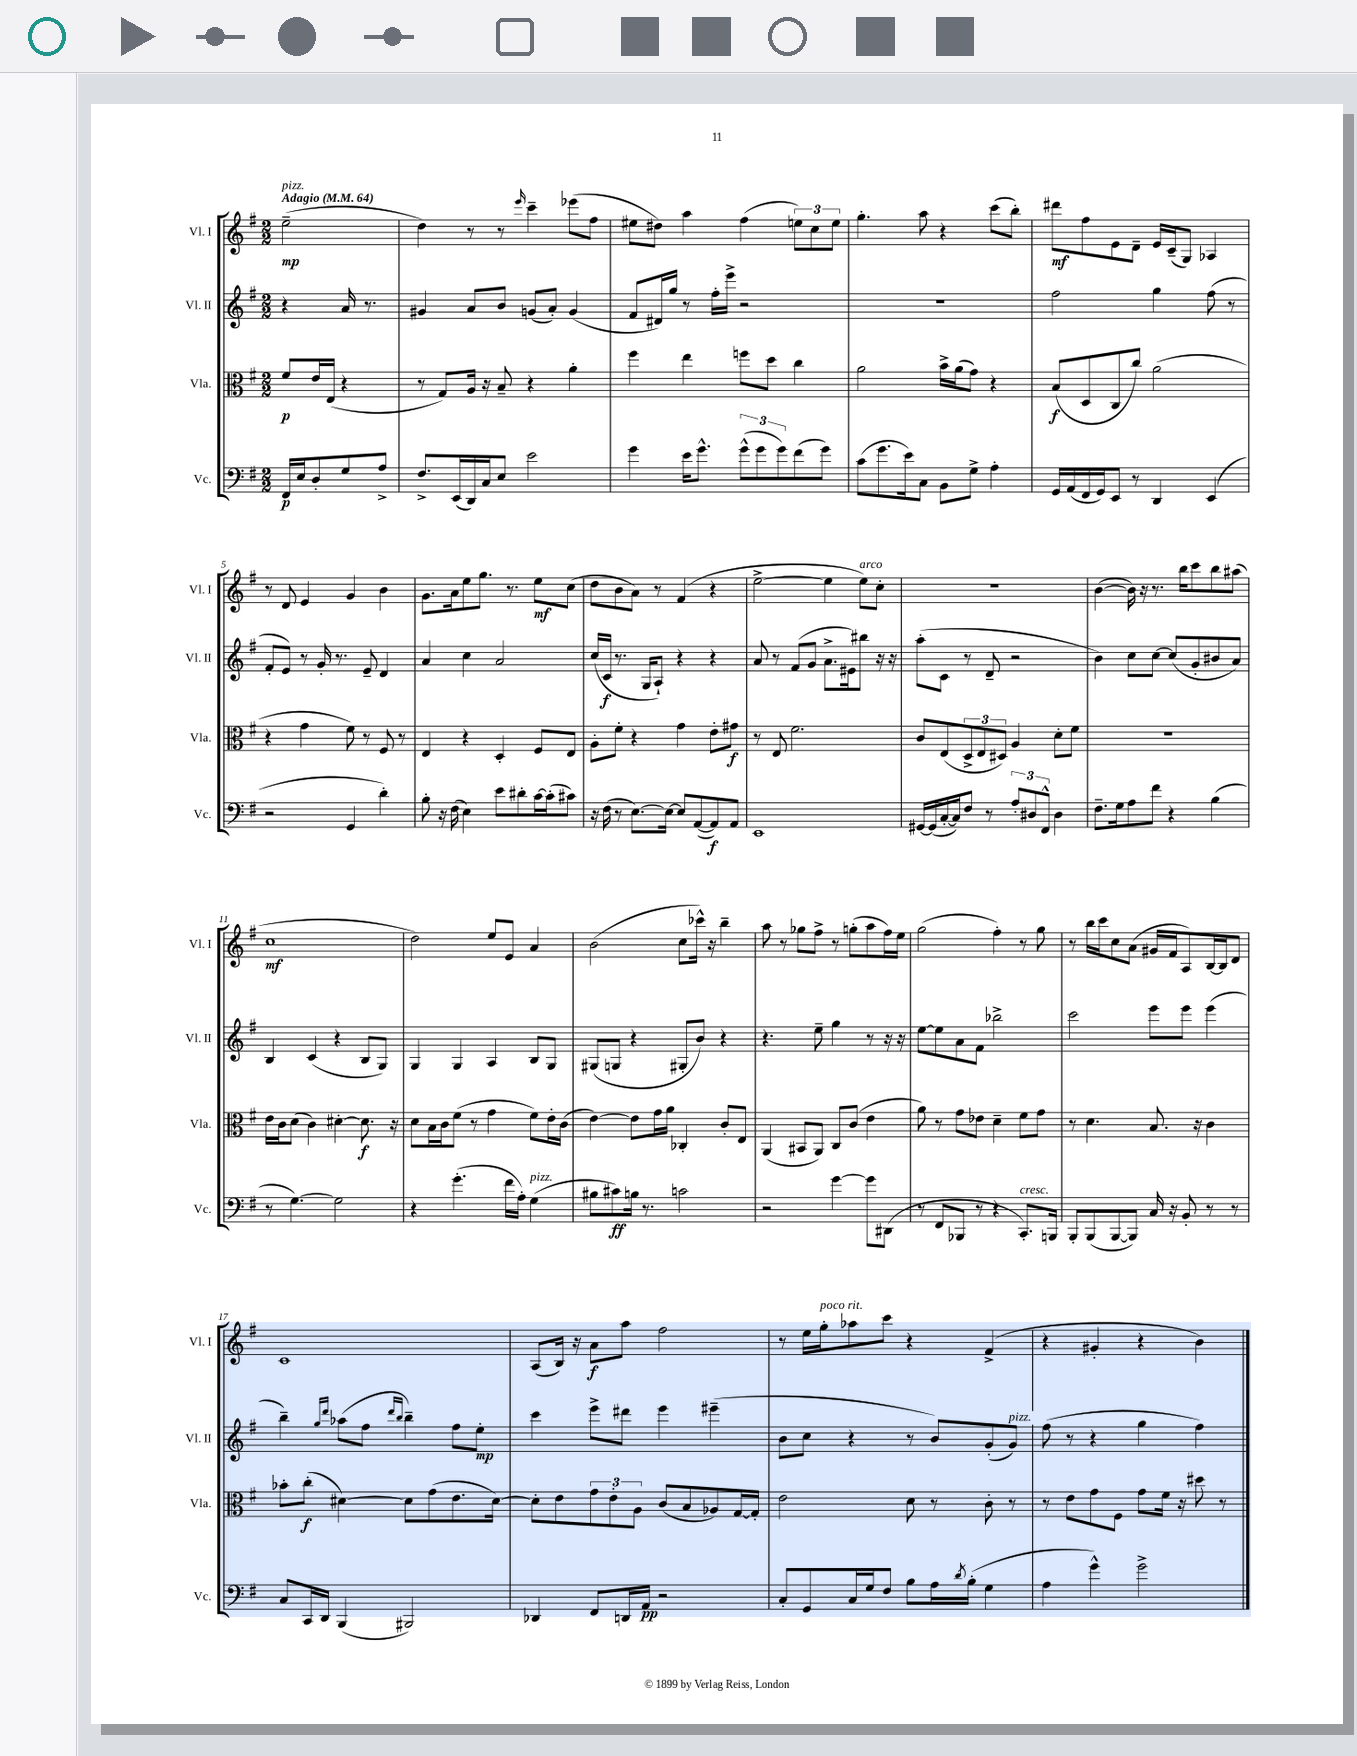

**kern	**dynam	**kern	**dynam	**kern	**dynam	**kern	**dynam
*part4	*part4	*part3	*part3	*part2	*part2	*part1	*part1
*staff4	*staff4	*staff3	*staff3	*staff2	*staff2	*staff1	*staff1
*I"Vc.	*	*I"Vla.	*	*I"Vl. II	*	*I"Vl. I	*
*I'Vc.	*	*I'Vla.	*	*I'Vl. II	*	*I'Vl. I	*
*clefF4	*	*clefC3	*	*clefG2	*	*clefG2	*
*k[f#]	*	*k[f#]	*	*k[f#]	*	*k[f#]	*
*M2/2	*	*M2/2	*	*M2/2	*	*M2/2	*
*MM64	*	*MM64	*	*MM64	*	*MM64	*
=	=	=	=	=	=	=	=
!	!	!	!	!	!	!LO:TX:a:B:t=Adagio	!
!	!	!	!	!	!	!LO:TX:a:i:t=pizz.	!
16FF#/LL	p	8f#/L	p	4r	.	(2ee~\	mp
16E/J	.	.	.	.	.	.	.
8D'/	.	16e/L	.	.	.	.	.
.	.	(16E/JJ	.	.	.	.	.
8G/	.	4r	.	16a/	.	.	.
.	.	.	.	8.r	.	.	.
8A^/J	.	.	.	.	.	.	.
=1	=1	=1	=1	=1	=1	=1	=1
8.F#^/L	.	8r	.	4g#X/	.	4dd\)	.
.	.	8G/L)	.	.	.	.	.
(16EE/L	.	.	.	.	.	.	.
16DD/)	.	16A/Jk	.	8a/L	.	8r	.
16C/J	.	16r	.	.	.	.	.
8E/J	.	8B~/	.	8b/J	.	8r	.
.	.	.	.	.	.	16qqeee/	.
2e\	.	4r	.	(8gn/L	.	4ccc~\	.
.	.	.	.	8a'/J)	.	.	.
.	.	4a'\	.	(4g/	.	(8eee-X\L	.
.	.	.	.	.	.	8ff#\J	.
=2	=2	=2	=2	=2	=2	=2	=2
4g\	.	4ff#\	.	8f#/L	.	8ee#X\L	.
.	.	.	.	16d#X/L)	.	8dd#X\J)	.
.	.	.	.	16gg/JJ	.	.	.
16e\KL	.	4ee\	.	8r	.	4aa\	.
8.g^^\J	.	.	.	.	.	.	.
.	.	.	.	16ff#'\LL	.	.	.
.	.	.	.	16eee^\JJ	.	.	.
(12g^^\L	.	8ffn\L	.	2r	.	(4ff#\	.
12g\	.	.	.	.	.	.	.
.	.	8dd\J	.	.	.	.	.
12g\)	.	.	.	.	.	.	.
(8f#\	.	4cc\	.	.	.	12een\L)	.
.	.	.	.	.	.	12cc\	.
8g\J)	.	.	.	.	.	.	.
.	.	.	.	.	.	12ee\J	.
=3	=3	=3	=3	=3	=3	=3	=3
(8c\L	.	2a\	.	1r	.	4.gg'\	.
8.g\	.	.	.	.	.	.	.
16e\k)	.	.	.	.	.	.	.
8C\J	.	.	.	.	.	8aa\	.
8BB\L	.	16b^\LL	.	.	.	4r	.
.	.	(16a\J	.	.	.	.	.
8G^\J	.	8g\J)	.	.	.	.	.
4A'\	.	4r	.	.	.	(8ccc\L	.
.	.	.	.	.	.	8bb'\J)	.
=4	=4	=4	=4	=4	=4	=4	=4
16GG/LL	.	(8B/L	f	2ff#\	.	8ddd#X\L	mf
(16AA/	.	.	.	.	.	.	.
16FF#/	.	8D/	.	.	.	8ff#\	.
16GG/J)	.	.	.	.	.	.	.
8EE/J	.	8C/	.	.	.	8e\	.
8r	.	8cc/J)	.	.	.	8d~\J	.
4DD/	.	(2a\	.	4gg\	.	16e/LL	.
.	.	.	.	.	.	(16c~/J	.
.	.	.	.	.	.	8G/J)	.
(4EE/	.	.	.	(8ff#\	.	4A-X/	.
.	.	.	.	8r	.	.	.
!!LO:LB:g=z
=5	=5	=5	=5	=5	=5	=5	=5
2r	.	4r	.	8f#'/L	.	8r	.
.	.	.	.	8e/J)	.	8d/	.
.	.	4g\	.	8r	.	4e/	.
.	.	.	.	16g'/	.	.	.
.	.	.	.	8.r	.	.	.
4GG/	.	8f#\)	.	.	.	4g/	.
.	.	8r	.	8e~/	.	.	.
4d'\)	.	8F#/	.	4d/	.	4b\	.
.	.	8r	.	.	.	.	.
=6	=6	=6	=6	=6	=6	=6	=6
8B'\	.	4E/	.	4a/	.	8.g\L	.
16r	.	.	.	.	.	.	.
(16F#\	.	.	.	.	.	16a\k	.
4E\)	.	4r	.	4cc\	.	8ee\	.
.	.	.	.	.	.	8.gg\J	.
8e\L	.	4D'/	.	2a/	.	.	.
.	.	.	.	.	.	8.r	.
8d#X'\	.	.	.	.	.	.	.
[16c\L	.	8F#/L	.	.	.	8ee\L	mf
(16c'\J]	.	.	.	.	.	.	.
8c#X\J)	.	8E/J	.	.	.	(8cc\J	.
=7	=7	=7	=7	=7	=7	=7	=7
16r	.	8A'\L	.	(16cc/LL	.	8dd\L	.
(16F#\	.	.	.	16c/JJ	f	.	.
8r	.	8f#'\J	.	8.r	.	8b\	.
[8.E\L)	.	4r	.	.	.	8a\J)	.
.	.	.	.	16G/KL	.	.	.
.	.	.	.	8A`/J)	.	8r	.
16E\Jk_	.	.	.	.	.	.	.
8E/L]	.	4g\	.	4r	.	(4f#/	.
([8AA/	.	.	.	.	.	.	.
8AA/])	f	8e'\L	.	4r	.	4r	.
8AA/J	.	8g#X\J	f	.	.	.	.
=8	=8	=8	=8	=8	=8	=8	=8
1EE	.	8r	.	8a/	.	[2ee^\	.
.	.	8E/	.	8r	.	.	.
.	.	2.f#\	.	(8f#/L	.	.	.
.	.	.	.	8g/J	.	.	.
.	.	.	.	8.a^\L	.	4ee\]	.
.	.	.	.	16e#X\k)	.	.	.
!	!	!	!	!	!	!LO:TX:a:i:t=arco	!
.	.	.	.	8bb#X\J	.	8ee\L)	.
.	.	.	.	16r	.	8cc'\J	.
.	.	.	.	16r	.	.	.
=9	=9	=9	=9	=9	=9	=9	=9
[16GG#X/LL	.	8c/L	.	(8aa'\L	.	1r	.
(16GG#/]	.	.	.	.	.	.	.
[16C'/	.	(8E/	.	8c\J	.	.	.
16C/J])	.	.	.	.	.	.	.
8F#/J	.	12D^/	.	8r	.	.	.
.	.	12E/	.	.	.	.	.
8r	.	.	.	8d~/	.	.	.
.	.	12D#X/J)	.	.	.	.	.
12A'/L	.	4A/	.	2r	.	.	.
12D#X/	.	.	.	.	.	.	.
12FF#^^/J	.	.	.	.	.	.	.
4D#\	.	8d'\L	.	.	.	.	.
.	.	8f#\J	.	.	.	.	.
=10	=10	=10	=10	=10	=10	=10	=10
8.F#~\L	.	1r	.	4b\)	.	([4b\	.
16G\k	.	.	.	.	.	.	.
8A\	.	.	.	8cc\L	.	16b\])	.
.	.	.	.	.	.	16r	.
8f#\J	.	.	.	[8cc\J	.	8.r	.
4r	.	.	.	(8cc/L]	.	.	.
.	.	.	.	.	.	16bb\KL	.
.	.	.	.	8g'/	.	8ccc\	.
(4B\	.	.	.	8b#X/	.	8bb\	.
.	.	.	.	8a/J)	.	(8aa#X\J	.
!!LO:LB:g=z
=11	=11	=11	=11	=11	=11	=11	=11
8r	.	16e\LL	.	4B/	.	1cc	mf
.	.	16c\J	.	.	.	.	.
[4.G\)	.	(8d\J	.	.	.	.	.
.	.	4c\)	.	(4c/	.	.	.
2G\]	.	[4d#X'\	.	4r	.	.	.
.	.	8.d#\]	f	8B/L	.	.	.
.	.	.	.	8G/J)	.	.	.
.	.	16r	.	.	.	.	.
=12	=12	=12	=12	=12	=12	=12	=12
4r	.	8d\L	.	4G/	.	2dd\)	.
.	.	16B\L	.	.	.	.	.
.	.	16c\J	.	.	.	.	.
(4.g'\	.	(8f#\J	.	4G/	.	.	.
.	.	8r	.	.	.	.	.
.	.	4g\	.	4A/	.	8ee/L	.
16f#\LL	.	.	.	.	.	8e/J	.
16A'\JJ)	.	.	.	.	.	.	.
!LO:TX:a:i:t=pizz.	!	!	!	!	!	!	!
(4G\	.	8f#\L)	.	8B/L	.	4a/	.
.	.	16e'\L	.	8G/J	.	.	.
.	.	(16c\JJ	.	.	.	.	.
=13	=13	=13	=13	=13	=13	=13	=13
8B#X\L	.	[4e\)	.	(8G#X/L	.	(2b\	.
8c#X\)	ff	.	.	8Gn/J	.	.	.
16Bn\Jk	.	8e\L]	.	4r	.	.	.
8.r	.	.	.	.	.	.	.
.	.	16g\L	.	.	.	.	.
.	.	16a\JJ	.	.	.	.	.
2cn\	.	4C-X'/	.	8G#X'/L	.	8cc\L	.
.	.	.	.	8b/J)	.	16ccc-X^^\Jk)	.
.	.	.	.	.	.	16r	.
.	.	8c'/L	.	4r	.	4bb~\	.
.	.	8E/J	.	.	.	.	.
=14	=14	=14	=14	=14	=14	=14	=14
2r	.	(4AA/	.	4.r	.	8aa\	.
.	.	.	.	.	.	8r	.
.	.	8BB#X/L	.	.	.	8gg-X\L	.
.	.	8AA/J)	.	8ee~\	.	8ff#^\J	.
[4g\	.	8C/L	.	4gg\	.	8r	.
.	.	(8c/J	.	.	.	(8ggn'\L	.
8g\L]	.	4e\	.	8r	.	8aa\	.
(8DD#X\J	.	.	.	16r	.	16ff#\L)	.
.	.	.	.	16r	.	16ee\JJ	.
=15	=15	=15	=15	=15	=15	=15	=15
8r	.	8a\)	.	[8ee\L	.	(2gg\	.
8FF#/L	.	8r	.	8ee\]	.	.	.
8BBB-X/J	.	8g\L	.	8a\	.	.	.
8r	.	8e-X\J	.	8f#\J	.	.	.
4r	.	4d~\	.	2bb-X^\	.	4ff#'\)	.
!LO:TX:a:i:t=cresc.	!	!	!	!	!	!	!
8.CC'/L)	.	8f#\L	.	.	.	8r	.
.	.	8g\J	.	.	.	8gg\	.
16BBBn/Jk	.	.	.	.	.	.	.
=16	=16	=16	=16	=16	=16	=16	=16
8BBB'/L	.	8r	.	2ccc\	.	8r	.
(8BBB/	.	4.d\	.	.	.	16bb\LL	.
.	.	.	.	.	.	16ccc\J	.
[8BBB/	.	.	.	.	.	8cc\	.
8BBB/J])	.	.	.	.	.	(8a\J	.
16C/	.	8.B/	.	8eee\L	.	16g#X/LL	.
16r	.	.	.	.	.	16f#/J	.
8BB'/	.	.	.	8eee\J	.	8A/)	.
.	.	16r	.	.	.	.	.
8r	.	4c\	.	(4eee\	.	[16B/L	.
.	.	.	.	.	.	16B/J]	.
8r	.	.	.	.	.	8d/J	.
!!LO:LB:g=z
=17	=17	=17	=17	=17	=17	=17	=17
8C/L	.	8b-X'\L	.	4bb~\)	.	1c	.
16CC/L	.	(8cc'\J	f	.	.	.	.
16DD/JJ	.	.	.	.	.	.	.
.	.	.	.	16qqgg/LL	.	.	.
.	.	.	.	16qqddd/JJ	.	.	.
(4BBB/	.	[4d#X\)	.	(8aa-X\L	.	.	.
.	.	.	.	8ff#\J	.	.	.
.	.	.	.	16qqddd/LL	.	.	.
.	.	.	.	16qqbb/JJ	.	.	.
2BBB#X/)	.	8d#\L]	.	4bb~\)	.	.	.
.	.	(8g\	.	.	.	.	.
.	.	8.e\	.	8ff#\L	.	.	.
.	.	.	.	8ee'\J	mp	.	.
.	.	[16d#\Jk)	.	.	.	.	.
=18	=18	=18	=18	=18	=18	=18	=18
4DD-X/	.	8d#'\L]	.	4ccc\	.	(8A/L	.
.	.	8e\	.	.	.	16B/Jk)	.
.	.	.	.	.	.	16r	.
8FF#/L	.	12g\	.	8eee^\L	.	8a\L	f
.	.	12e'\	.	.	.	.	.
16DDn/L	.	.	.	8ddd#X\J	.	8aa\J	.
.	.	12A\J	.	.	.	.	.
16AA/JJ	pp	.	.	.	.	.	.
2r	.	(8c/L	.	4eee\	.	2ff#\	.
.	.	8B/	.	.	.	.	.
.	.	8A-X/)	.	(4eee#X~\	.	.	.
.	.	[16G/L	.	.	.	.	.
.	.	16G'/JJ]	.	.	.	.	.
=19	=19	=19	=19	=19	=19	=19	=19
8C'/L	.	2e\	.	8b\L	.	8r	.
8GG/	.	.	.	8cc\J	.	16ee\LL	.
!	!	!	!	!	!	!LO:TX:a:i:t=poco rit.	!
.	.	.	.	.	.	16gg'\J	.
16C/L	.	.	.	4r	.	8aa-X\	.
16G/J	.	.	.	.	.	.	.
8F#/J	.	.	.	.	.	8ccc\J	.
8B\L	.	8d\	.	8r	.	4r	.
16A\L	.	8r	.	8b/L)	.	.	.
8qd/	.	.	.	.	.	.	.
(16B'\JJ	.	.	.	.	.	.	.
4G\	.	8c'\	.	(8g'/	.	(4f#^/	.
!	!	!	!	!LO:TX:a:i:t=pizz.	!	!	!
.	.	8r	.	8g/J)	.	.	.
=20	=20	=20	=20	=20	=20	=20	=20
4A\	.	8r	.	(8ff#\	.	4r	.
.	.	8e\L	.	8r	.	.	.
4g^^\)	.	8g\	.	4r	.	4g#X'/	.
.	.	8F#\J	.	.	.	.	.
2g^\	.	8g\L	.	4gg\	.	4r	.
.	.	16f#\Jk	.	.	.	.	.
.	.	16r	.	.	.	.	.
.	.	8dd#X\	.	4ff#\)	.	4b\)	.
.	.	8r	.	.	.	.	.
==	==	==	==	==	==	==	==
*-	*-	*-	*-	*-	*-	*-	*-
